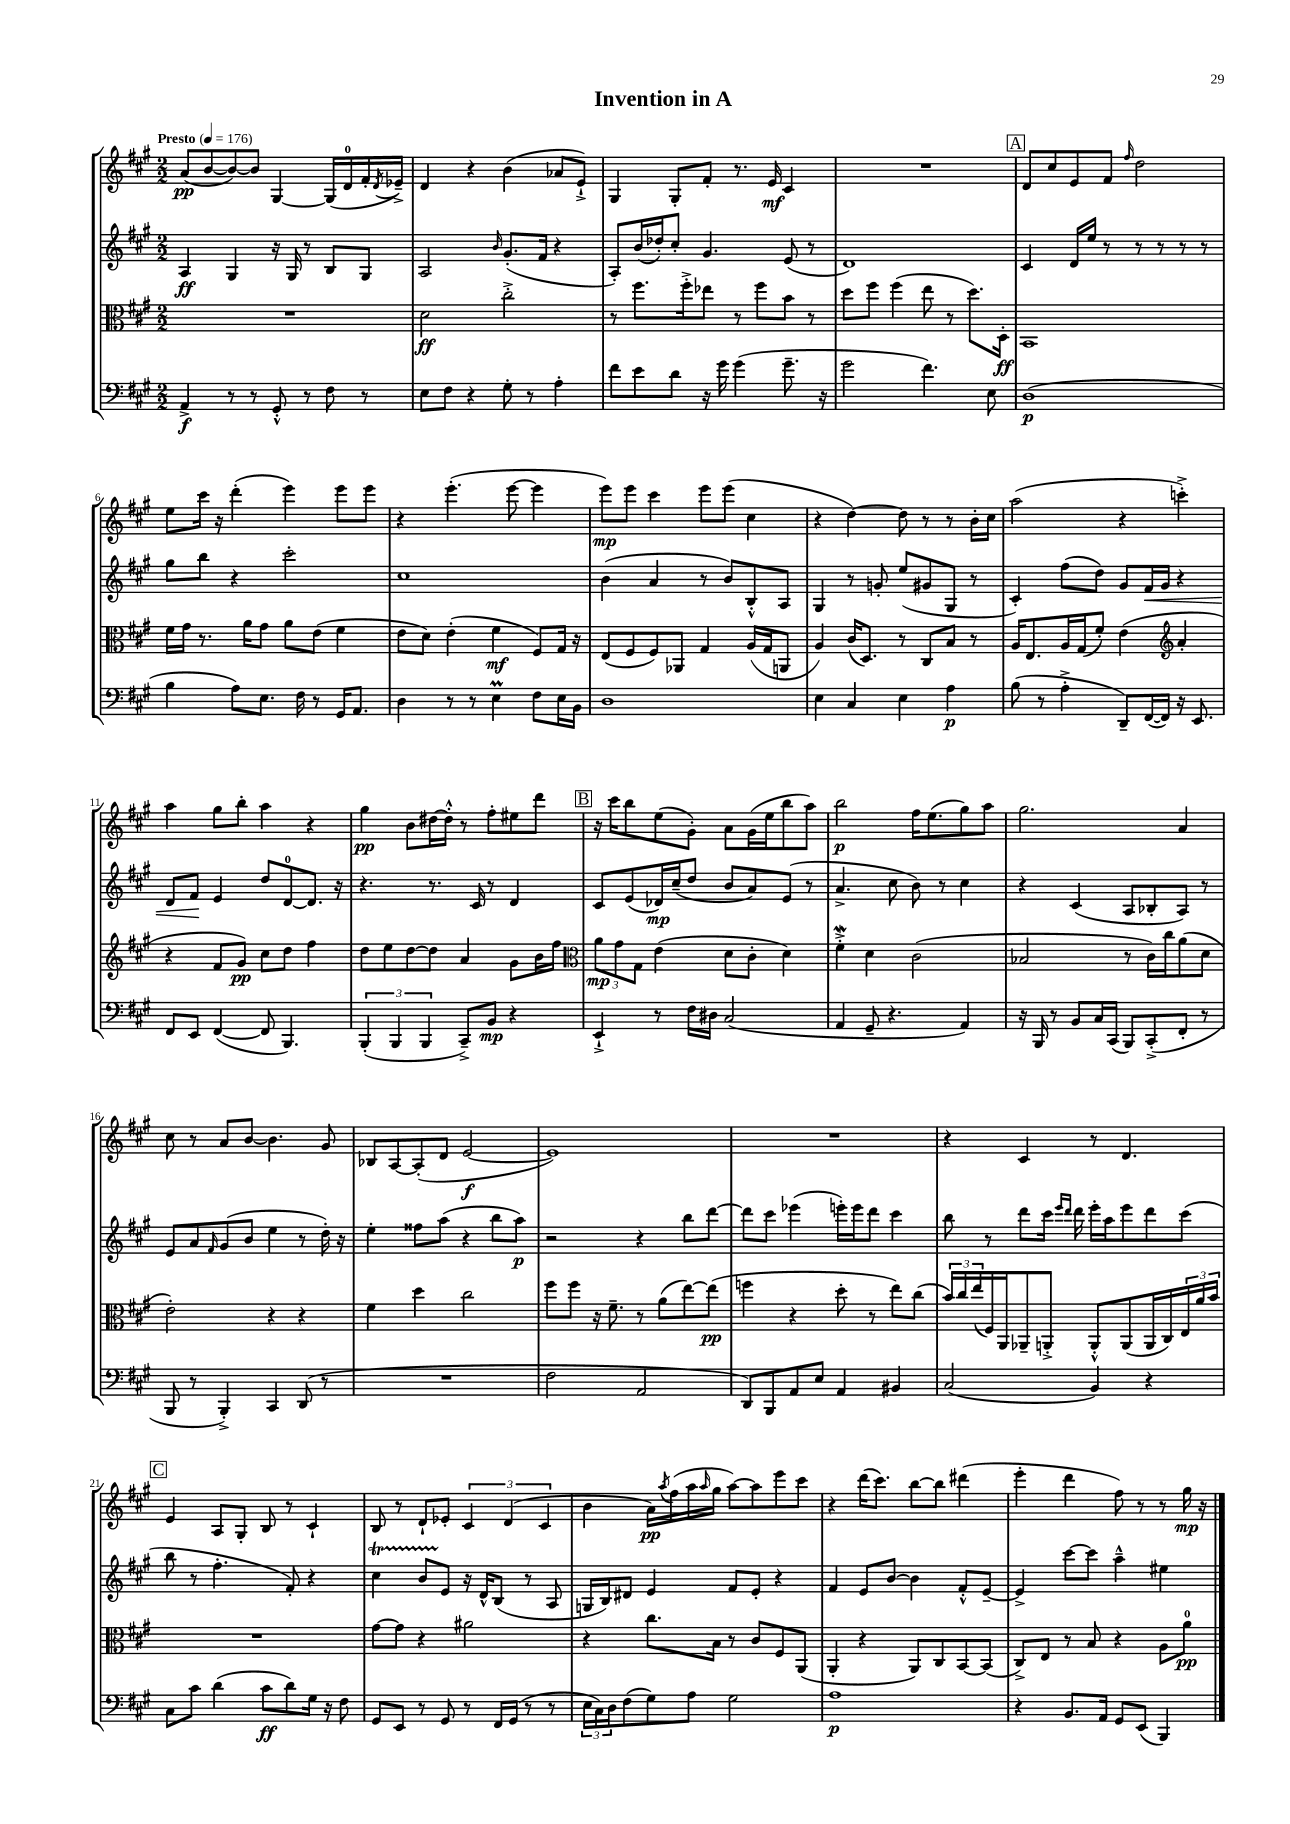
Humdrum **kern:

**kern	**dynam	**kern	**dynam	**kern	**dynam	**kern	**dynam
*part4	*part4	*part3	*part3	*part2	*part2	*part1	*part1
*staff4	*staff4	*staff3	*staff3	*staff2	*staff2	*staff1	*staff1
*clefF4	*	*clefC3	*	*clefG2	*	*clefG2	*
*k[f#c#g#]	*	*k[f#c#g#]	*	*k[f#c#g#]	*	*k[f#c#g#]	*
*M2/2	*	*M2/2	*	*M2/2	*	*M2/2	*
*MM176	*	*MM176	*	*MM176	*	*MM176	*
=1	=1	=1	=1	=1	=1	=1	=1
!	!	!	!	!	!	!LO:TX:a:B:t=Presto	!
4AA^/	f	1r	.	4A/	ff	(8a/L	pp
.	.	.	.	.	.	[8b/	.
8r	.	.	.	4G#/	.	8b/_)	.
8r	.	.	.	.	.	8b/J]	.
8GG#'^^/	.	.	.	16r	.	[4G#/	.
.	.	.	.	16G#/	.	.	.
8r	.	.	.	8r	.	.	.
8F#\	.	.	.	8B/L	.	(16G#/LL]	.
.	.	.	.	.	.	16d/	.
8r	.	.	.	8G#/J	.	16f#'/	.
.	.	.	.	.	.	8qd/	.
.	.	.	.	.	.	16e-X~^/JJ)	.
=2	=2	=2	=2	=2	=2	=2	=2
8E\L	.	2d\	ff	2A/	.	4d/	.
8F#\J	.	.	.	.	.	.	.
4r	.	.	.	.	.	4r	.
.	.	.	.	16qqb/	.	.	.
8G#'\	.	2cc#'^\	.	(8.g#'/L	.	(4b\	.
8r	.	.	.	.	.	.	.
.	.	.	.	16f#/Jk	.	.	.
4A'\	.	.	.	4r	.	8a-X/L	.
.	.	.	.	.	.	8e`^/J)	.
=3	=3	=3	=3	=3	=3	=3	=3
8f#\L	.	8r	.	8A'/L)	.	4G#/	.
8e\	.	8.ff#\L	.	(16b/L	.	.	.
.	.	.	.	16dd-X'/J)	.	.	.
8d\J	.	.	.	8cc#'/J	.	8G#'/L	.
.	.	16ff#'^\k	.	.	.	.	.
16r	.	8ee-X\J	.	4.g#/	.	8f#'/J	.
16g#\	.	.	.	.	.	.	.
(4g#\	.	8r	.	.	.	8.r	.
.	.	8ff#\L	.	.	.	.	.
.	.	.	.	.	.	16e/	mf
8.g#~\	.	8b\J	.	(8e/	.	4c#/	.
.	.	8r	.	8r	.	.	.
16r	.	.	.	.	.	.	.
=4	=4	=4	=4	=4	=4	=4	=4
2g#\	.	8dd\L	.	1d)	.	1r	.
.	.	8ff#\J	.	.	.	.	.
.	.	(4ff#\	.	.	.	.	.
4.f#\)	.	8ee\	.	.	.	.	.
.	.	8r	.	.	.	.	.
.	.	8.dd\L)	.	.	.	.	.
8E\	.	.	.	.	.	.	.
.	.	16D'\Jk	ff	.	.	.	.
!!LO:REH:place=s1:t=A
=5	=5	=5	=5	=5	=5	=5	=5
(1D	p	1BB	.	4c#/	.	8d/L	.
.	.	.	.	.	.	8cc#/	.
.	.	.	.	16d/LL	.	8e/	.
.	.	.	.	16ee/JJ	.	.	.
.	.	.	.	8r	.	8f#/J	.
.	.	.	.	.	.	16qqff#/	.
.	.	.	.	8r	.	2dd\	.
.	.	.	.	8r	.	.	.
.	.	.	.	8r	.	.	.
.	.	.	.	8r	.	.	.
!!LO:LB:g=z
=6	=6	=6	=6	=6	=6	=6	=6
4B\	.	16f#\LL	.	8gg#\L	.	8ee\L	.
.	.	16g#\JJ	.	.	.	.	.
.	.	8.r	.	8bb\J	.	16ccc#\Jk	.
.	.	.	.	.	.	16r	.
8A\L)	.	.	.	4r	.	(4ddd'\	.
.	.	16a\KL	.	.	.	.	.
8.E\J	.	8g#\J	.	.	.	.	.
.	.	8a\L	.	2ccc#'\	.	4eee\)	.
16F#\	.	.	.	.	.	.	.
8r	.	(8e\J	.	.	.	.	.
16GG#/KL	.	4f#\	.	.	.	8eee\L	.
8.AA/J	.	.	.	.	.	.	.
.	.	.	.	.	.	8eee\J	.
=7	=7	=7	=7	=7	=7	=7	=7
4D\	.	8e\L	.	1cc#	.	4r	.
.	.	8d\J)	.	.	.	.	.
8r	.	(4e'\	.	.	.	(4.eee'\	.
8r	.	.	.	.	.	.	.
4EM\	.	4f#\	mf	.	.	.	.
.	.	.	.	.	.	[8eee\	.
8F#\L	.	8F#/L)	.	.	.	4eee\]	.
16E\L	.	16G#/Jk	.	.	.	.	.
16BB\JJ	.	16r	.	.	.	.	.
=8	=8	=8	=8	=8	=8	=8	=8
1D	.	(8E/L	.	(4b\	.	8eee\L)	mp
.	.	8F#/	.	.	.	8eee\J	.
.	.	8F#/)	.	4a/	.	4ccc#\	.
.	.	8AA-X/J	.	.	.	.	.
.	.	4G#/	.	8r	.	8eee\L	.
.	.	.	.	8b/L)	.	(8eee\J	.
.	.	(16A/LL	.	8B'^^/	.	4cc#\	.
.	.	16G#/J	.	.	.	.	.
.	.	8AAn/J	.	8A/J	.	.	.
=9	=9	=9	=9	=9	=9	=9	=9
4E\	.	4A/)	.	4G#/	.	4r	.
4C#/	.	(16c#/KL	.	8r	.	[4dd\)	.
.	.	8.D/J)	.	.	.	.	.
.	.	.	.	8gn'/	.	.	.
4E\	.	8r	.	(8ee/L	.	8dd\]	.
.	.	8C#/L	.	8g#X/	.	8r	.
4A\	p	8B/J	.	8G#/J	.	8r	.
.	.	8r	.	8r	.	16b'\LL	.
.	.	.	.	.	.	16cc#\JJ	.
=10	=10	=10	=10	=10	=10	=10	=10
(8B\	.	16A/KL	.	4c#'/)	.	(2aa\	.
.	.	8.E/	.	.	.	.	.
8r	.	.	.	.	.	.	.
4A'^\	.	16A/L	.	(8ff#\L	.	.	.
.	.	(16G#/J	.	.	.	.	.
.	.	8f#'/J)	.	8dd\J)	.	.	.
8DD~/L)	.	(4e\	.	8g#/L	.	4r	.
!	!	!	!	!	!LO:HP:b	!	!
([16FF#/L	.	.	.	16f#/L	<	.	.
16FF#/JJ])	.	.	.	16g#/JJ	.	.	.
*	*	*clefG2	*	*	*	*	*
16r	.	4a'/	.	4r	.	4cccn'^\)	.
8.EE/	.	.	.	.	.	.	.
!!LO:LB:g=z
=11	=11	=11	=11	=11	=11	=11	=11
8FF#/L	.	4r	.	8d/L	.	4aa\	.
8EE/J	.	.	.	8f#/J	.	.	.
([4FF#/	.	8f#/L	.	4e/	[	8gg#\L	.
.	.	8g#/J)	pp	.	.	8bb'\J	.
8FF#/]	.	8cc#\L	.	8dd/L	.	4aa\	.
4.BBB/)	.	8dd\J	.	[8d/	.	.	.
.	.	4ff#\	.	8.d/J]	.	4r	.
.	.	.	.	16r	.	.	.
=12	=12	=12	=12	=12	=12	=12	=12
(6BBB'/	.	8dd\L	.	4.r	.	4gg#\	pp
.	.	8ee\	.	.	.	.	.
6BBB/	.	.	.	.	.	.	.
.	.	[8dd\	.	.	.	8b\L	.
6BBB/	.	.	.	.	.	.	.
.	.	8dd\J]	.	8.r	.	[16dd#X\L	.
.	.	.	.	.	.	16dd#'^^\JJ]	.
8CC#~^/L)	.	4a/	.	.	.	8r	.
.	.	.	.	16c#/	.	.	.
8BB/J	mp	.	.	8r	.	8ff#'\L	.
4r	.	8g#\L	.	4d/	.	8ee#X\	.
.	.	16b\L	.	.	.	8ddd\J	.
.	.	16ff#\JJ	.	.	.	.	.
!!LO:REH:place=s1:t=B
=13	=13	=13	=13	=13	=13	=13	=13
*	*	*clefC3	*	*	*	*	*
4EE`^/	.	12a\L	mp	8c#/L	.	16r	.
.	.	.	.	.	.	16ccc#\KL	.
.	.	12g#\	.	.	.	.	.
.	.	.	.	(8e/	.	8bb\	.
.	.	12G#\J	.	.	.	.	.
8r	.	(4e\	.	16d-X/L)	mp	(8ee\	.
.	.	.	.	(16cc#~/J	.	.	.
16F#\LL	.	.	.	8dd/J	.	8g#'\J)	.
16D#X\JJ	.	.	.	.	.	.	.
(2C#/	.	8d\L	.	8b/L	.	8a\L	.
.	.	8c#'\J	.	8a/)	.	(16g#\L	.
.	.	.	.	.	.	16ee\J	.
.	.	4d\)	.	(8e/J	.	8bb\	.
.	.	.	.	8r	.	8aa\J)	.
=14	=14	=14	=14	=14	=14	=14	=14
4AA/	.	4f#W'^\	.	4.a^/	.	2bb\	p
8GG#~/	.	4d\	.	.	.	.	.
4.r	.	.	.	8cc#\	.	.	.
.	.	(2c#\	.	8b\)	.	16ff#\KL	.
.	.	.	.	.	.	(8.ee\	.
.	.	.	.	8r	.	.	.
4AA/)	.	.	.	4cc#\	.	8gg#\)	.
.	.	.	.	.	.	8aa\J	.
=15	=15	=15	=15	=15	=15	=15	=15
16r	.	2B-X/	.	4r	.	2.gg#\	.
16BBB/	.	.	.	.	.	.	.
8r	.	.	.	.	.	.	.
8BB/L	.	.	.	(4c#/	.	.	.
16C#/L	.	.	.	.	.	.	.
(16CC#/JJ	.	.	.	.	.	.	.
8BBB/L)	.	8r	.	8A/L	.	.	.
(8CC#'^/	.	16c#\LL)	.	8B-X'/	.	.	.
.	.	16cc#\J	.	.	.	.	.
8FF#'/J	.	(8a\	.	8A/J)	.	4a/	.
8r	.	8d\J	.	8r	.	.	.
!!LO:LB:g=z
=16	=16	=16	=16	=16	=16	=16	=16
8BBB/	.	2e'\)	.	8e/L	.	8cc#\	.
8r	.	.	.	8a/	.	8r	.
.	.	.	.	16qqf#/	.	.	.
4BBB'^/)	.	.	.	(8g#/	.	8a/L	.
.	.	.	.	8b/J	.	[8b/J	.
4CC#/	.	4r	.	4ee\	.	4.b\]	.
(8DD/	.	4r	.	8r	.	.	.
8r	.	.	.	16dd'\)	.	8g#/	.
.	.	.	.	16r	.	.	.
=17	=17	=17	=17	=17	=17	=17	=17
1r	.	4f#\	.	4ee'\	.	8B-X/L	.
.	.	.	.	.	.	[8A/	.
.	.	4dd\	.	8ff##X\L	.	(8A'/]	.
.	.	.	.	(8aa\J	.	8d/J	.
.	.	2cc#\	.	4r	.	[2e/	f
.	.	.	.	8bb\L	.	.	.
.	.	.	.	8aa\J)	p	.	.
=18	=18	=18	=18	=18	=18	=18	=18
2F#\	.	8ff#\L	.	2r	.	1e])	.
.	.	8ff#\J	.	.	.	.	.
.	.	16r	.	.	.	.	.
.	.	8.f#~\	.	.	.	.	.
2AA/	.	8r	.	4r	.	.	.
.	.	(8a\L	.	.	.	.	.
.	.	[8ee\)	.	8bb\L	.	.	.
.	.	(8ee\J]	pp	[8ddd\J	.	.	.
=19	=19	=19	=19	=19	=19	=19	=19
8DD/L)	.	4ffn\	.	8ddd\L]	.	1r	.
8BBB/	.	.	.	8ccc#\J	.	.	.
8AA/	.	4r	.	(4eee-X\	.	.	.
8E/J	.	.	.	.	.	.	.
4AA/	.	8dd'\	.	16eeen'\LL)	.	.	.
.	.	.	.	16eee\J	.	.	.
.	.	8r	.	8ddd\J	.	.	.
4BB#X/	.	8ee\L)	.	4ccc#\	.	.	.
.	.	(8cc#\J	.	.	.	.	.
=20	=20	=20	=20	=20	=20	=20	=20
(2C#/	.	24b/LL)	.	8bb\	.	4r	.
.	.	24cc#/	.	.	.	.	.
.	.	(24ee/	.	.	.	.	.
.	.	16F#/)	.	8r	.	.	.
.	.	16AA/J	.	.	.	.	.
.	.	8AA-X~/	.	8ddd\L	.	4c#/	.
.	.	8AAn'^/J	.	16ccc#\Jk	.	.	.
.	.	.	.	16qqeee/LL	.	.	.
.	.	.	.	16qqddd/JJ	.	.	.
.	.	.	.	16ddd\	.	.	.
4BB/)	.	8AA'^^/L	.	16eee'\LL	.	8r	.
.	.	.	.	16aa\J	.	.	.
.	.	(8AA/	.	8eee\	.	4.d/	.
4r	.	16AA/L	.	8ddd\	.	.	.
.	.	16C#/)	.	.	.	.	.
.	.	24E/	.	(8ccc#\J	.	.	.
.	.	24a/	.	.	.	.	.
.	.	24b/JJ	.	.	.	.	.
!!LO:LB:g=z
!!LO:REH:place=s1:t=C
=21	=21	=21	=21	=21	=21	=21	=21
8C#\L	.	1r	.	8bb\	.	4e/	.
8c#\J	.	.	.	8r	.	.	.
(4d\	.	.	.	4.ff#'\	.	8A/L	.
.	.	.	.	.	.	8G#'/J	.
8c#\L	ff	.	.	.	.	8B/	.
8d\)	.	.	.	8f#'/)	.	8r	.
16G#\Jk	.	.	.	4r	.	4c#`/	.
16r	.	.	.	.	.	.	.
8F#\	.	.	.	.	.	.	.
=22	=22	=22	=22	=22	=22	=22	=22
8GG#/L	.	[8g#\L	.	4cc#t\	.	8B/	.
8EE/J	.	8g#\J]	.	.	.	8r	.
8r	.	4r	.	8bTTT/L	.	8d`/L	.
8GG#/	.	.	.	8e/J	.	8e-X'/J	.
8r	.	2a#X\	.	16r	.	6c#/	.
.	.	.	.	16d^^/KL	.	.	.
16FF#/LL	.	.	.	(8B/J	.	.	.
.	.	.	.	.	.	(6d/	.
(16GG#/JJ	.	.	.	.	.	.	.
8r	.	.	.	8r	.	.	.
.	.	.	.	.	.	6c#/	.
8r	.	.	.	8A/	.	.	.
=23	=23	=23	=23	=23	=23	=23	=23
24E\LL	.	4r	.	16Gn/LL	.	4b\	.
24C#\)	.	.	.	.	.	.	.
.	.	.	.	16B/J)	.	.	.
24D\J	.	.	.	.	.	.	.
(8F#\	.	.	.	8d#X/J	.	.	.
8G#\)	.	8.cc#\L	.	4e/	.	16a\LL)	pp
.	.	.	.	.	.	8qaa/	.
.	.	.	.	.	.	(16ff#\	.
8A\J	.	.	.	.	.	16aa\	.
.	.	.	.	.	.	16qqaa/	.
.	.	16B\Jk	.	.	.	16gg#\JJ	.
2G#\	.	8r	.	8f#/L	.	[8aa\L)	.
.	.	8c#/L	.	8e'/J	.	8aa\]	.
.	.	8F#/	.	4r	.	8eee\	.
.	.	(8AA/J	.	.	.	8ccc#\J	.
=24	=24	=24	=24	=24	=24	=24	=24
1A	p	4AA'/	.	4f#/	.	4r	.
.	.	4r	.	8e/L	.	(16ddd\KL	.
.	.	.	.	.	.	8.ccc#\J)	.
.	.	.	.	[8b/J	.	.	.
.	.	8AA/L)	.	4b\]	.	[8bb\L	.
.	.	8C#/	.	.	.	8bb\J]	.
.	.	[8BB/	.	8f#'^^/L	.	(4ddd#X\	.
.	.	(8BB/J]	.	[8e~/J	.	.	.
=25	=25	=25	=25	=25	=25	=25	=25
4r	.	8C#^/L)	.	4e^/]	.	4eee'\	.
.	.	8E/J	.	.	.	.	.
8.BB/L	.	8r	.	[8ccc#\L	.	4ddd\	.
.	.	8B/	.	8ccc#\J]	.	.	.
16AA/Jk	.	.	.	.	.	.	.
8GG#/L	.	4r	.	4aa~^^\	.	8ff#\)	.
(8EE/J	.	.	.	.	.	8r	.
4BBB/)	.	8A\L	.	4ee#X\	.	8r	.
.	.	8a\J	pp	.	.	16gg#\	mp
.	.	.	.	.	.	16r	.
==	==	==	==	==	==	==	==
*-	*-	*-	*-	*-	*-	*-	*-
